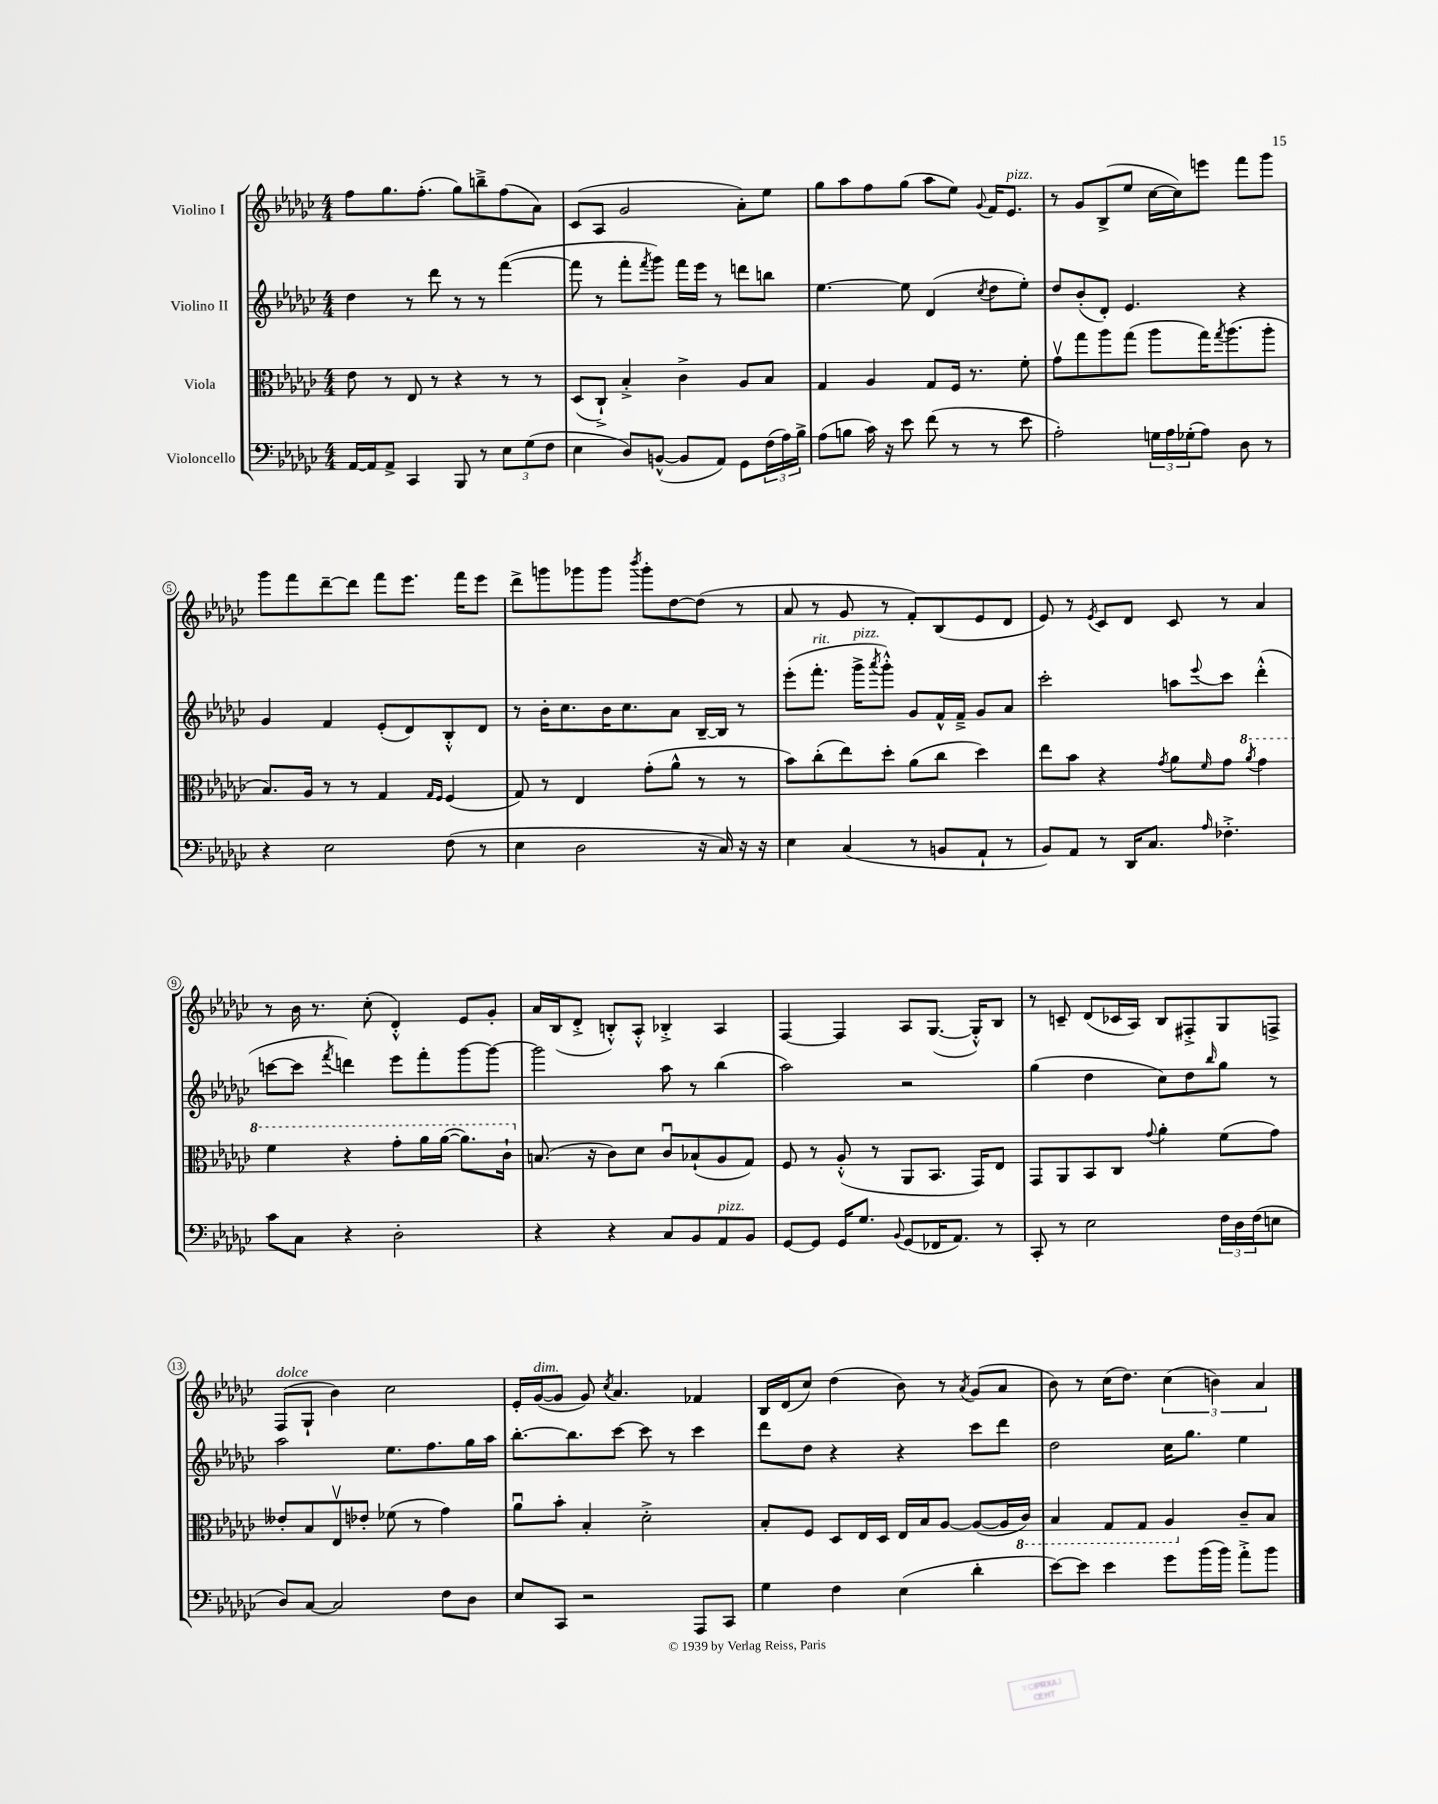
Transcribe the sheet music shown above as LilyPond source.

<<
\new StaffGroup <<
\new Staff = "s0" \with { instrumentName = "Violino I" } {
    \clef treble \key ges \major \numericTimeSignature \time 4/4
    f''8 ges''8. f''8.-.( ges''8) b''8---> f''8( aes'8) |
    ces'8( aes8 ges'2 aes'8-.) ees''8 |
    ges''8 aes''8 f''8 ges''8( aes''8 ees''8) \appoggiatura { ges'8 } f'16 ees'8.^\markup { \italic "pizz." } |
    r8 ges'8 bes8->( ees''8 ces''16~ ces''16) e'''8 f'''8 ges'''8 |
    ges'''8 f'''8 des'''8~-- des'''8 f'''8 ees'''8. f'''16 ees'''8 |
    des'''8-> g'''8 ges'''8 ges'''8 \acciaccatura { bes'''8 } ges'''8-. des''8~ des''8( r8 |
    aes'8 r8 ges'8 r8 f'8-.) bes8( ees'8 des'8 |
    ees'8) r8 \acciaccatura { ees'8 } ces'8 des'8 ces'8 r8 aes'4 |
    r8 bes'16 r8. ces''8-.( des'4-.-^) ees'8 ges'8-. |
    aes'16 bes16( des'8-.-> b8-.-^) aes8-.-^ bes4-.-> aes4 |
    f4~ f4 aes8 ges8.~( ges16-.-^) bes8 |
    r8 c'8-- des'8( ces'16 aes16) bes8 fis8-.-> ges8 f8-> |
    f8^\markup { \italic "dolce" }( ges8-! bes'4) ces''2 |
    ees'16-. ges'16~^\markup { \italic "dim." }( ges'8 ges'8) \acciaccatura { ces''8 } aes'4. fes'4 |
    bes16 des'16( ces''8) des''4( bes'8) r8 \acciaccatura { aes'8 } ges'8( aes'8 |
    bes'8) r8 ces''16( des''8.) \tuplet 3/2 { ces''4( b'4) aes'4 } \bar "|." |
}
\new Staff = "s1" \with { instrumentName = "Violino II" } {
    \clef treble \key ges \major \numericTimeSignature \time 4/4
    des''4 r8 des'''8 r8 r8 f'''4~( |
    f'''8 r8 f'''8-. \acciaccatura { f'''8 } ges'''8) f'''16 ees'''16 r8 d'''8 b''8 |
    ees''4.~ ees''8 des'4( \acciaccatura { ces''8 } des''8 ees''8-.) |
    des''8 bes'8-.( des'8-.) ees'4. r4 |
    ges'4 f'4 ees'8-.( des'8) bes8-.-^ des'8 |
    r8 bes'16-. ces''8. bes'16 ces''8. aes'8 bes16~-- bes16 r8 |
    ees'''8-.( f'''8.-.^\markup { \italic "rit." } ges'''16->^\markup { \italic "pizz." } \acciaccatura { aes'''8 } ges'''8-.-^) ges'8 f'16-^ f'16---> ges'8 aes'8 |
    ces'''2-. a''8 \appoggiatura { ees'''8 } ces'''8 des'''4-.-^( |
    c'''8~ c'''8 \acciaccatura { f'''8 } d'''4) ees'''8 f'''8-. ges'''8~ ges'''8~ |
    ges'''2 aes''8 r8 bes''4( |
    aes''2) r2 |
    ges''4( des''4 ces''8) des''8 \grace { bes''16 } ges''8 r8 |
    aes''2 ees''8. f''8. ges''16 aes''16 |
    bes''8.~-. bes''8. ces'''8~ ces'''8 r8 ces'''4 |
    des'''8 des''8 r4 r4 ces'''8 des'''8 |
    des''2 ces''16 ges''8. ees''4 \bar "|." |
}
\new Staff = "s2" \with { instrumentName = "Viola" } {
    \clef alto \key ges \major \numericTimeSignature \time 4/4
    ees'8 r8 ees8 r8 r4 r8 r8 |
    des8( ces8-!->) bes4-.-> ces'4-> aes8 bes8 |
    ges4 aes4 ges8 f16 r8. f'8-. |
    ges'8\upbow ges''8 aes''8 ges''8( aes''8 ges''16) \acciaccatura { ges''8 } aes''8.( aes''8-. |
    bes8.) aes16 r8 r8 ges4 \grace { ges16 f16 } f4( |
    ges8) r8 ees4 ges'8-.( aes'8-^ r8 r8 |
    bes'8) ces''8-.( ees''8) des''8-. aes'8( ces''8 des''4) |
    ees''8 bes'8 r4 \acciaccatura { ges'8 } aes'8 \grace { f'16 } ges'8 \ottava #1 \acciaccatura { aes''8 } ges''4 |
    f''4 r4 ges''8-. aes''16 aes''16~( aes''8.) ces''16-! \ottava #0 |
    b8.( r16 ces'8) des'8 ces'8\downbow bes8-!( aes8 ges8) |
    f8 r8 aes8-.-^( r8 aes,8 bes,8. ges,16) ees8 |
    ges,8 aes,8 bes,8 ces8 \appoggiatura { ges'8 } aes'4-. f'8( ges'8) |
    eeses'8-. bes8 ees8\upbow ees'8-. fes'8( r8 ges'4) |
    aes'8\downbow bes'8-. bes4-. des'2-.-> |
    bes8-. f8 des8 ees16 des16 ees16 bes16 aes8~ aes8~( aes16 \ottava #-1 ces16) |
    bes,4 ges,8 ges,8 aes,4 \ottava #0 ces'8-- bes8 \bar "|." |
}
\new Staff = "s3" \with { instrumentName = "Violoncello" } {
    \clef bass \key ges \major \numericTimeSignature \time 4/4
    aes,16~ aes,16 aes,8-> ces,4 bes,,8 r8 \tuplet 3/2 { ees8 ges8( f8 } |
    ees4 des8) b,8~-^( b,8 aes,8) ges,8 \tuplet 3/2 { f16( aes16) bes16-> } |
    aes8( b8 ces'16) r16 ees'8 f'8( r8 r8 ees'8 |
    aes2-.) \tuplet 3/2 { g16 aes16 ges16-.( } aes8) des8 r8 |
    r4 ees2 f8( r8 |
    ees4 des2 r16 ces16) r16 r16 |
    ees4 ces4( r8 b,8 aes,8-! r8 |
    bes,8) aes,8 r8 des,16 ces8. \grace { aes16 } fes4.-.-> |
    ces'8 ces8 r4 des2-. |
    r4 r4 ces8 bes,8 aes,8^\markup { \italic "pizz." } bes,8 |
    ges,8~ ges,8 ges,16 ges8. \appoggiatura { bes,8 } ges,8( fes,16 aes,8.) r8 |
    ces,8-. r8 ees2 \tuplet 3/2 { f16 des16 f16( } e8 |
    des8) ces8~ ces2 f8 des8 |
    ees8 ces,8 r2 aes,,8 ces,8 |
    ges4 f4 ees4( des'4-. |
    ees'8~) ees'8 ees'4 ges'8 bes'16( bes'16) aes'8-.-> bes'8 \bar "|." |
}
>>
>>
\layout { \context { \Score \override BarNumber.stencil = #(make-stencil-circler 0.1 0.3 ly:text-interface::print) } }
